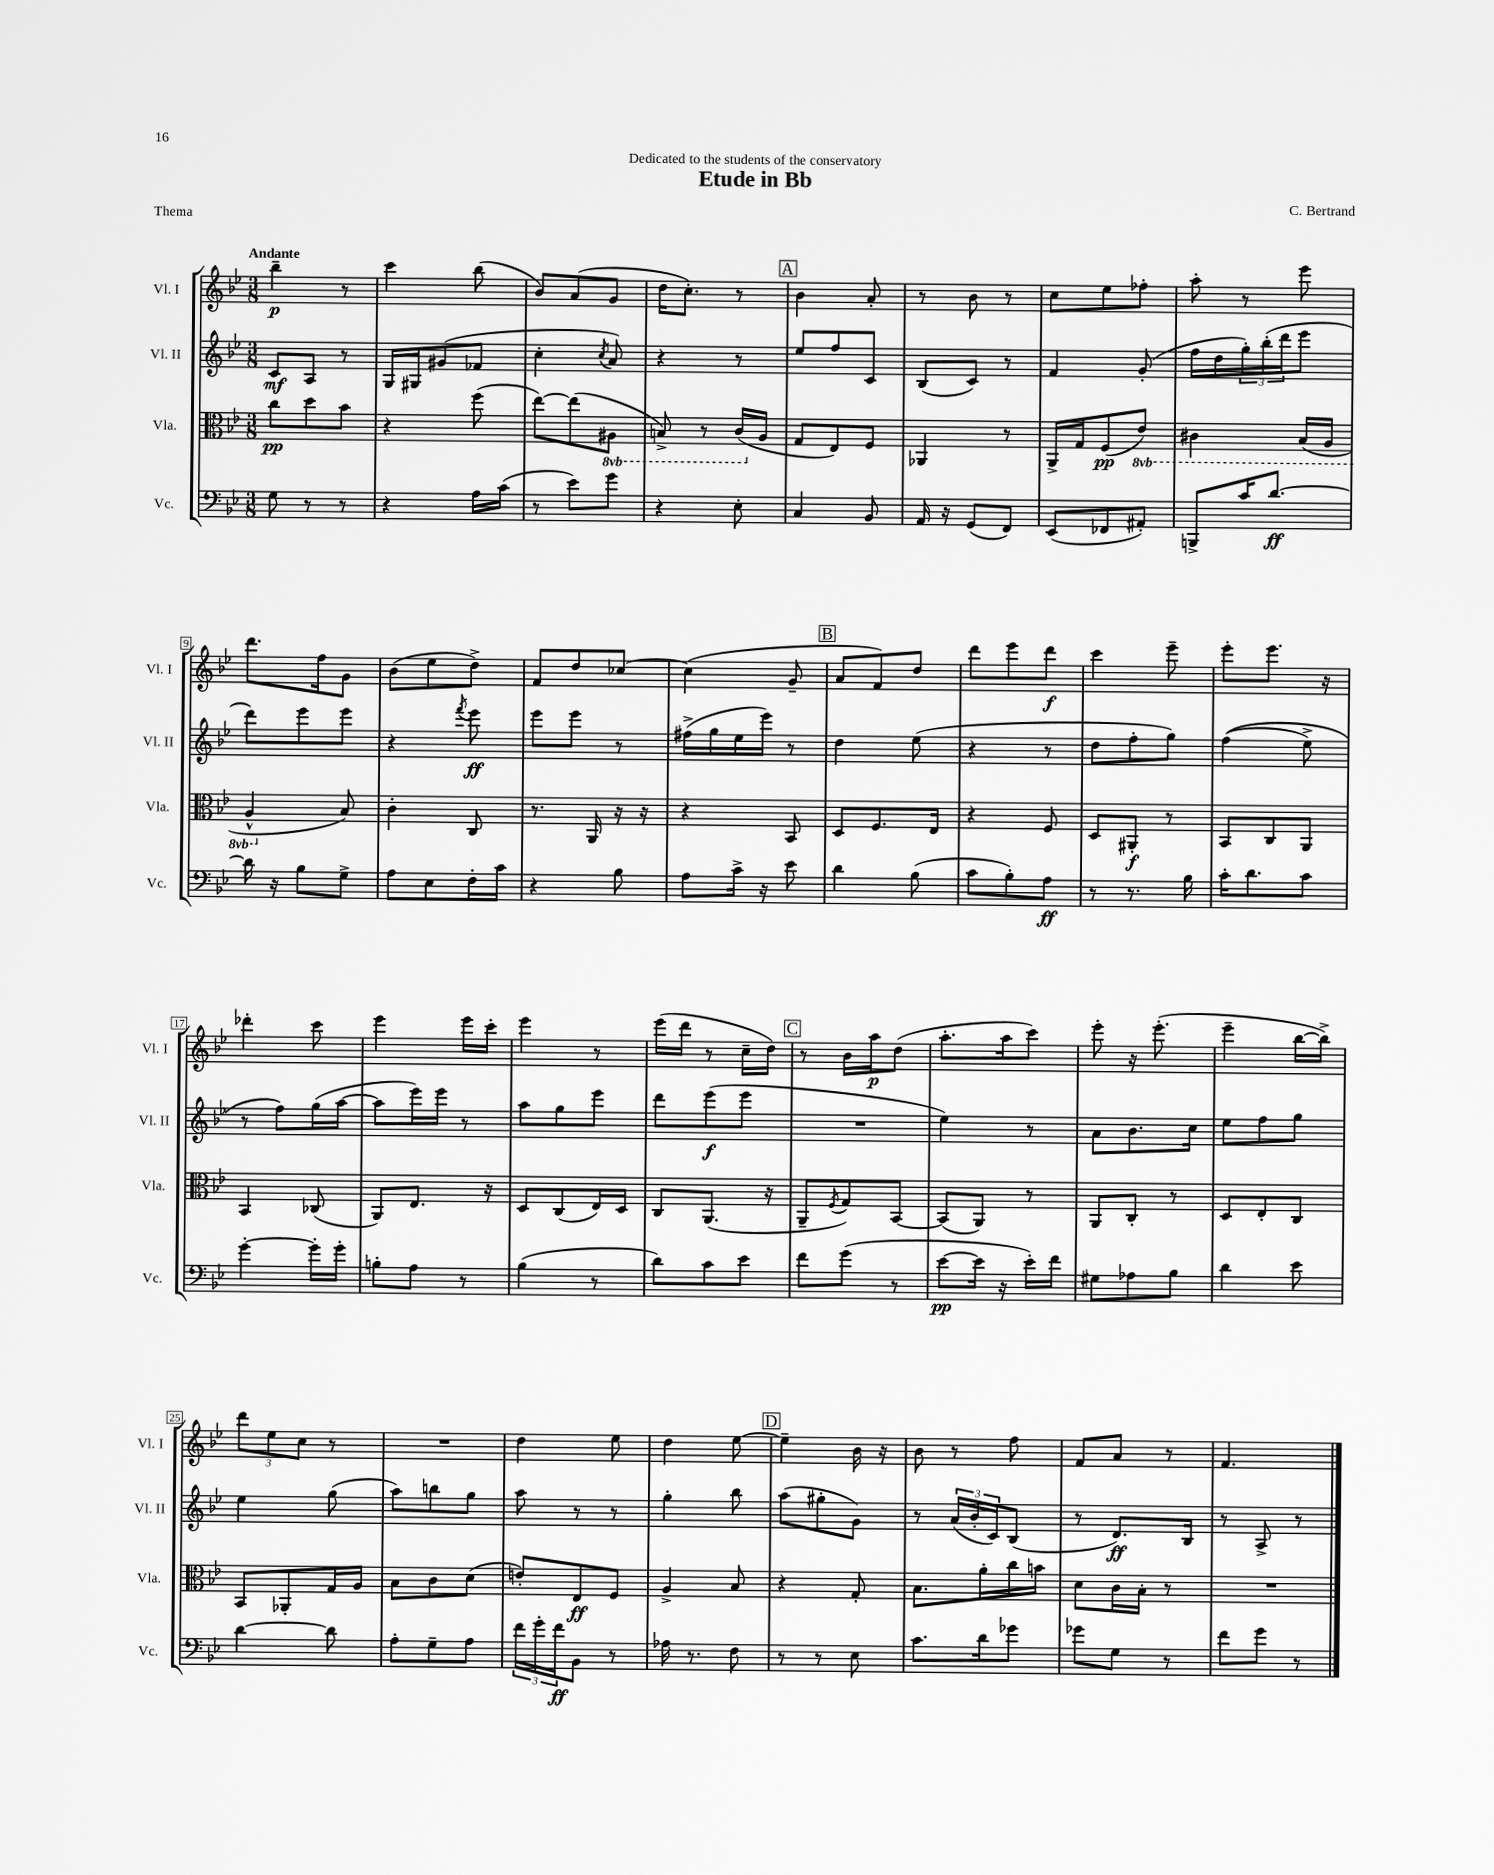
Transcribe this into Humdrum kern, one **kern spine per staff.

**kern	**dynam	**kern	**dynam	**kern	**dynam	**kern	**dynam
*part4	*part4	*part3	*part3	*part2	*part2	*part1	*part1
*staff4	*staff4	*staff3	*staff3	*staff2	*staff2	*staff1	*staff1
*I"Vc.	*	*I"Vla.	*	*I"Vl. II	*	*I"Vl. I	*
*I'Vc.	*	*I'Vla.	*	*I'Vl. II	*	*I'Vl. I	*
*clefF4	*	*clefC3	*	*clefG2	*	*clefG2	*
*k[b-e-]	*	*k[b-e-]	*	*k[b-e-]	*	*k[b-e-]	*
*M3/8	*	*M3/8	*	*M3/8	*	*M3/8	*
=1	=1	=1	=1	=1	=1	=1	=1
!	!	!	!	!	!	!LO:TX:a:B:t=Andante	!
8G\	.	8cc\L	pp	8c/L	mf	4bb-~\	p
8r	.	8dd\	.	8A/J	.	.	.
8r	.	8b-\J	.	8r	.	8r	.
=2	=2	=2	=2	=2	=2	=2	=2
4r	.	4r	.	16G/LL	.	4ccc\	.
.	.	.	.	16G#X/J	.	.	.
.	.	.	.	(8g#X/	.	.	.
16A\LL	.	(8ff\	.	8f-X/J	.	(8bb-\	.
(16c\JJ	.	.	.	.	.	.	.
=3	=3	=3	=3	=3	=3	=3	=3
8r	.	[8ee-\L)	.	4cc'\	.	8b-/L)	.
8e-\L)	.	(8ee-\]	.	.	.	(8a/	.
.	.	.	.	8qcc/	.	.	.
*	*	*8ba	*	*	*	*	*
8g\J	.	8AA#X\J	.	8a/)	.	8g/J	.
=4	=4	=4	=4	=4	=4	=4	=4
4r	.	8BBn^/)	.	4r	.	16dd\KL	.
.	.	.	.	.	.	8.cc'\J)	.
.	.	8r	.	.	.	.	.
8E-'\	.	(16C/LL	.	8r	.	8r	.
*	*	*X8ba	*	*	*	*	*
.	.	16A/JJ	.	.	.	.	.
!!LO:REH:place=s1:t=A
=5	=5	=5	=5	=5	=5	=5	=5
4C/	.	8G/L	.	8ee-/L	.	4b-\	.
.	.	8E-/)	.	8ff/	.	.	.
8BB-/	.	8F/J	.	8c/J	.	8a'/	.
=6	=6	=6	=6	=6	=6	=6	=6
16AA/	.	4AA-X/	.	(8B-/L	.	8r	.
16r	.	.	.	.	.	.	.
(8GG/L	.	.	.	8c/J)	.	8b-\	.
8FF/J)	.	8r	.	8r	.	8r	.
=7	=7	=7	=7	=7	=7	=7	=7
(8EE-/L	.	16AA^/LL	.	4f/	.	8cc\L	.
.	.	16G/J	.	.	.	.	.
8FF-X/	.	(8F/	pp	.	.	8ee-\	.
*	*	*8ba	*	*	*	*	*
8AA#X'/J)	.	8E-/J)	.	(8g'/	.	8ff-X'\J	.
=8	=8	=8	=8	=8	=8	=8	=8
8BBBn^/L	.	4C#X\	.	16ff\LL	.	8aa'\	.
.	.	.	.	16dd\	.	.	.
16c/K	.	.	.	24gg'\)	.	8r	.
.	.	.	.	(24bb-'\	.	.	.
[8.d/J	ff	.	.	.	.	.	.
.	.	.	.	24ddd\J	.	.	.
.	.	(16BB-/LL	.	8eee-\J	.	8eee-\	.
.	.	16AA/JJ	.	.	.	.	.
!!LO:LB:g=z
=9	=9	=9	=9	=9	=9	=9	=9
16d\]	.	4AA^^/	.	8ddd\L)	.	8.ddd\L	.
16r	.	.	.	.	.	.	.
8B-\L	.	.	.	8eee-\	.	.	.
.	.	.	.	.	.	16ff\k	.
*	*	*X8ba	*	*	*	*	*
8G^\J	.	8B-/)	.	8eee-\J	.	8g\J	.
=10	=10	=10	=10	=10	=10	=10	=10
8A\L	.	4c'\	.	4r	.	(8b-\L	.
8E-\	.	.	.	.	.	8ee-\	.
.	.	.	.	8qfff/	.	.	.
16F'\L	.	8C/	.	8eee-\	ff	8dd^\J)	.
16c\JJ	.	.	.	.	.	.	.
=11	=11	=11	=11	=11	=11	=11	=11
4r	.	8.r	.	8eee-\L	.	8f/L	.
.	.	.	.	8eee-\J	.	8dd/	.
.	.	16AA/	.	.	.	.	.
8B-\	.	16r	.	8r	.	[8cc-X/J	.
.	.	16r	.	.	.	.	.
=12	=12	=12	=12	=12	=12	=12	=12
8A\L	.	4r	.	(16ff#X^\LL	.	(4cc-\]	.
.	.	.	.	16gg\	.	.	.
16c^\Jk	.	.	.	16ee-\	.	.	.
16r	.	.	.	16eee-\JJ)	.	.	.
8e-\	.	8BB-/	.	8r	.	8g~/	.
!!LO:REH:place=s1:t=B
=13	=13	=13	=13	=13	=13	=13	=13
4d\	.	8D/L	.	4dd\	.	8a/L	.
.	.	8.F/	.	.	.	8f/)	.
(8B-\	.	.	.	(8ee-\	.	8dd/J	.
.	.	16E-/Jk	.	.	.	.	.
=14	=14	=14	=14	=14	=14	=14	=14
8c\L	.	4r	.	4r	.	8ddd\L	.
8B-'\)	.	.	.	.	.	8eee-\	.
8A\J	ff	8F/	.	8r	.	8ddd\J	f
=15	=15	=15	=15	=15	=15	=15	=15
8r	.	8D/L	.	8dd\L	.	4ccc\	.
8.r	.	8AA#X'/J	f	8ff'\	.	.	.
.	.	8r	.	8gg\J)	.	8eee-~\	.
16B-\	.	.	.	.	.	.	.
=16	=16	=16	=16	=16	=16	=16	=16
16c'\KL	.	8BB-/L	.	((4ff\	.	8eee-'\L	.
8.d\	.	.	.	.	.	.	.
.	.	8C/	.	.	.	8.eee-\J	.
8c\J	.	8AA/J	.	8ee-^\)	.	.	.
.	.	.	.	.	.	16r	.
!!LO:LB:g=z
=17	=17	=17	=17	=17	=17	=17	=17
[4g'\	.	4BB-/	.	8r	.	4ddd-X'\	.
.	.	.	.	8ff\L)	.	.	.
16g'\LL]	.	(8C-X/	.	(16gg\L	.	8ccc\	.
16g'\JJ	.	.	.	[16aa\JJ	.	.	.
=18	=18	=18	=18	=18	=18	=18	=18
8Bn'\L	.	8AA/L)	.	8aa\L]	.	4eee-\	.
8A\J	.	8.E-/J	.	16eee-\L)	.	.	.
.	.	.	.	16eee-\JJ	.	.	.
8r	.	.	.	8r	.	16eee-\LL	.
.	.	16r	.	.	.	16ccc'\JJ	.
=19	=19	=19	=19	=19	=19	=19	=19
(4B-\	.	8D/L	.	8aa\L	.	4eee-\	.
.	.	(8C/	.	8gg\	.	.	.
8r	.	16E-/L)	.	8eee-\J	.	8r	.
.	.	16D/JJ	.	.	.	.	.
=20	=20	=20	=20	=20	=20	=20	=20
8d\L)	.	8C/L	.	8ddd\L	.	(16eee-\LL	.
.	.	.	.	.	.	16ddd\JJ	.
8c\	.	(8.AA/J	.	(8eee-\	f	8r	.
8e-\J	.	.	.	8eee-\J	.	16cc~\LL	.
.	.	16r	.	.	.	16dd\JJ)	.
!!LO:REH:place=s1:t=C
=21	=21	=21	=21	=21	=21	=21	=21
8f\L	.	8AA~/L	.	4.r	.	8r	.
.	.	8qF/	.	.	.	.	.
(8g\J	.	8G/)	.	.	.	16b-\LL	.
.	.	.	.	.	.	16aa\J	p
8r	.	[8BB-/J	.	.	.	(8dd\J	.
=22	=22	=22	=22	=22	=22	=22	=22
[8e-\L	pp	(8BB-/L]	.	4ee-\)	.	8.aa'\L	.
16e-\Jk]	.	8AA/J)	.	.	.	.	.
16r	.	.	.	.	.	16aa\k	.
16e-'\LL)	.	8r	.	8r	.	8ccc\J)	.
16f\JJ	.	.	.	.	.	.	.
=23	=23	=23	=23	=23	=23	=23	=23
8G#X\L	.	8AA/L	.	8a\L	.	8eee-'\	.
8A-X\	.	8C'/J	.	8.b-\	.	16r	.
.	.	.	.	.	.	(8.eee-'\	.
8B-\J	.	8r	.	.	.	.	.
.	.	.	.	16cc\Jk	.	.	.
=24	=24	=24	=24	=24	=24	=24	=24
4d\	.	8D/L	.	8ee-\L	.	4eee-~\	.
.	.	8E-'/	.	8ff\	.	.	.
8e-\	.	8C/J	.	8gg\J	.	[16bb-\LL	.
.	.	.	.	.	.	16bb-^\JJ])	.
!!LO:LB:g=z
=25	=25	=25	=25	=25	=25	=25	=25
[4d\	.	8BB-/L	.	4ee-\	.	12ddd\L	.
.	.	.	.	.	.	12ee-\	.
.	.	8AA-X'/	.	.	.	.	.
.	.	.	.	.	.	12cc\J	.
8d\]	.	16G/L	.	(8gg\	.	8r	.
.	.	16A/JJ	.	.	.	.	.
=26	=26	=26	=26	=26	=26	=26	=26
8A'\L	.	8B-\L	.	8aa\L)	.	4.r	.
8G~\	.	8c\	.	8bbn\	.	.	.
8A\J	.	(8d\J	.	8gg\J	.	.	.
=27	=27	=27	=27	=27	=27	=27	=27
24f\LL	.	8en'/L)	.	8aa\	.	4dd\	.
24g'\	.	.	.	.	.	.	.
24f\J	ff	.	.	.	.	.	.
8BB-\J	.	8E-/	ff	8r	.	.	.
8r	.	8F/J	.	8r	.	8ee-\	.
=28	=28	=28	=28	=28	=28	=28	=28
16A-X\	.	4A^/	.	4gg'\	.	4dd\	.
8.r	.	.	.	.	.	.	.
8F\	.	8B-/	.	8bb-\	.	[8ee-\	.
!!LO:REH:place=s1:t=D
=29	=29	=29	=29	=29	=29	=29	=29
8r	.	4r	.	(8aa\L	.	4ee-~\]	.
8r	.	.	.	8gg#X'\	.	.	.
8E-\	.	8G'/	.	8g\J)	.	16b-\	.
.	.	.	.	.	.	16r	.
=30	=30	=30	=30	=30	=30	=30	=30
8.c\L	.	8.B-\L	.	8r	.	8b-\	.
.	.	.	.	(24a/LL	.	8r	.
.	.	.	.	24b-'/	.	.	.
16d\k	.	16a'\L	.	.	.	.	.
.	.	.	.	24c/J)	.	.	.
8g-X\J	.	16cc\	.	(8B-/J	.	8ff\	.
.	.	16bn\JJ	.	.	.	.	.
=31	=31	=31	=31	=31	=31	=31	=31
8g-X\L	.	8d\L	.	8r	.	8f/L	.
8G\J	.	16c\L	.	8.d/L)	ff	8a/J	.
.	.	16B-'\JJ	.	.	.	.	.
8r	.	8r	.	.	.	8r	.
.	.	.	.	16B-/Jk	.	.	.
=32	=32	=32	=32	=32	=32	=32	=32
8f\L	.	4.r	.	8r	.	4.f/	.
8g\J	.	.	.	8A^/	.	.	.
8r	.	.	.	8r	.	.	.
==	==	==	==	==	==	==	==
*-	*-	*-	*-	*-	*-	*-	*-
